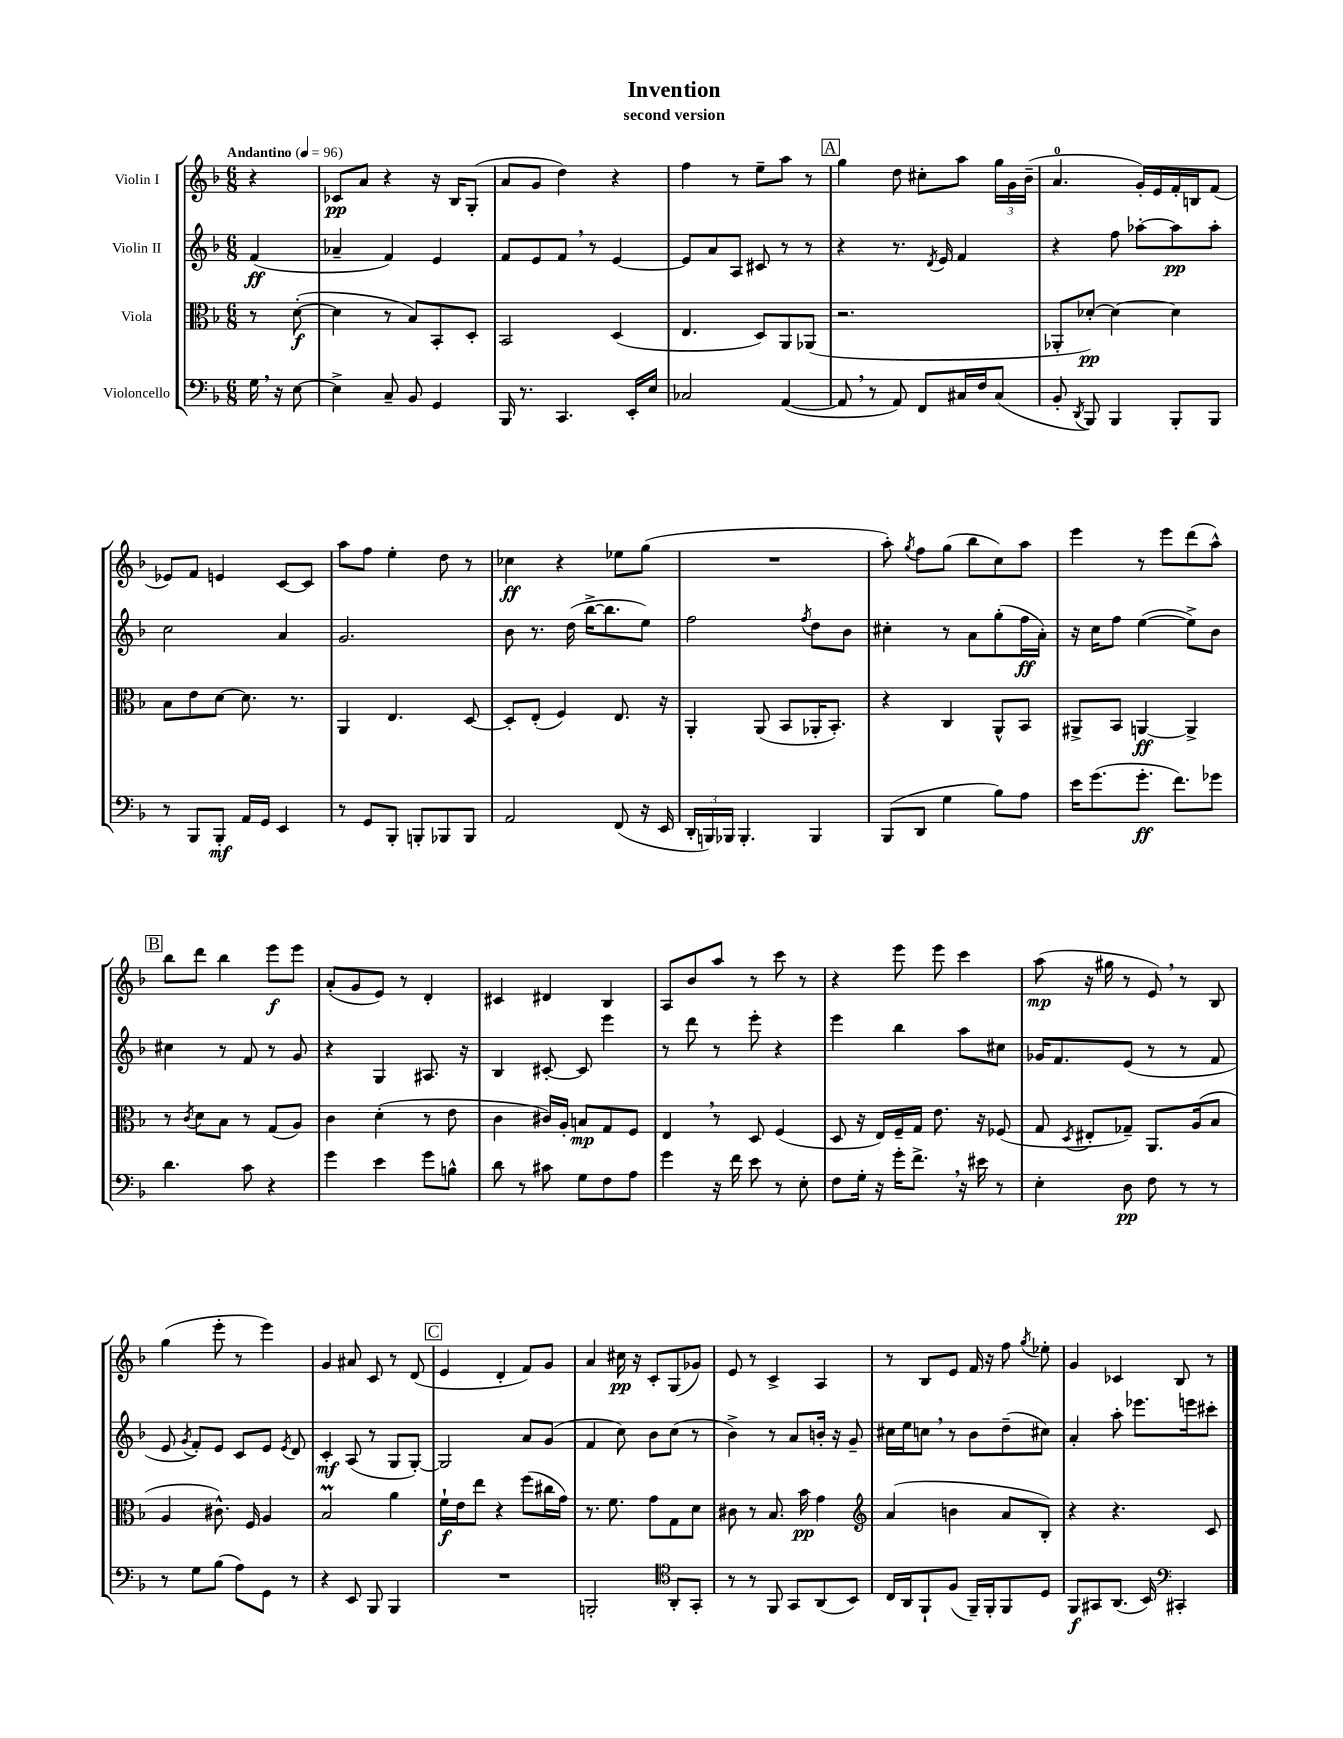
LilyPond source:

\header { title = "Invention" subtitle = "second version" }
<<
\new StaffGroup <<
\new Staff = "s0" \with { instrumentName = "Violin I" } {
    \clef treble \key f \major \numericTimeSignature \time 6/8 \partial 4 \tempo "Andantino" 4 = 96
    \autoBeamOff r4 |
    ces'8[\pp a'8] r4 r16 bes16[ g8]-.( |
    a'8[ g'8] d''4) r4 |
    f''4 r8 e''8[-- a''8] r8 |
    \mark \markup { \box "A" } g''4 d''8 cis''8[-. a''8] \tuplet 3/2 { g''16[ g'16 bes'16]--( } |
    a'4.-0 g'16[-.) e'16 f'16-. b16 f'8]( |
    ees'8[) f'8] e'4 c'8[~ c'8] |
    a''8[ f''8] e''4-. d''8 r8 |
    ces''4\ff r4 ees''8[ g''8]( |
    R2. |
    a''8-.) \acciaccatura { g''8 } f''8[ g''8]( bes''8[ c''8) a''8] |
    e'''4 r8 e'''8[ d'''8( a''8]-^) |
    \mark \markup { \box "B" } bes''8[ d'''8] bes''4 e'''8[\f e'''8] |
    a'8[-.( g'8 e'8]) r8 d'4-. |
    cis'4 dis'4 bes4 |
    a8[ bes'8 a''8] r8 c'''8 r8 |
    r4 e'''8 e'''8 c'''4 |
    a''8\mp( r16 gis''16 r8 e'8) \breathe r8 bes8 |
    g''4( e'''8-. r8 e'''4) |
    g'4 ais'8 c'8 r8 d'8( |
    \mark \markup { \box "C" } e'4 d'4-. f'8[) g'8] |
    a'4 cis''16\pp r16 c'8[-. g8( ges'8]) |
    e'8 r8 c'4-> a4 |
    r8 bes8[ e'8] f'16 r16 f''8 \acciaccatura { g''8 } ees''8-. |
    g'4 ces'4 bes8 r8 \bar "|." |
}
\new Staff = "s1" \with { instrumentName = "Violin II" } {
    \clef treble \key f \major \numericTimeSignature \time 6/8 \partial 4
    \autoBeamOff f'4\ff( |
    aes'4-- f'4) e'4 |
    f'8[ e'8 f'8] \breathe r8 e'4~ |
    e'8[ a'8 a8] cis'8 r8 r8 |
    \mark \markup { \box "A" } r4 r8. \acciaccatura { d'8 } e'16 f'4 |
    r4 f''8 aes''8[~-. aes''8\pp aes''8]-. |
    c''2 a'4 |
    g'2. |
    bes'8 r8. d''16( bes''16[~-> bes''8. e''8]) |
    f''2 \acciaccatura { f''8 } d''8[ bes'8] |
    cis''4-. r8 a'8[ g''8-.( f''16\ff a'16]-.) |
    r16 c''16[ f''8] e''4~( e''8[->) bes'8] |
    \mark \markup { \box "B" } cis''4 r8 f'8 r8 g'8 |
    r4 g4 ais8. r16 |
    bes4 cis'8~-. cis'8 e'''4 |
    r8 d'''8 r8 e'''8-. r4 |
    e'''4 bes''4 a''8[ cis''8] |
    ges'16[ f'8. e'8]( r8 r8 f'8 |
    e'8 \acciaccatura { g'8 } f'8[-.) e'8] c'8[ e'8] \acciaccatura { e'8 } d'8 |
    c'4-.\mf a8( r8 g8[ g8]~-.) |
    \mark \markup { \box "C" } g2 a'8[ g'8]( |
    f'4 c''8) bes'8[ c''8]( r8 |
    bes'4->) r8 a'8[ b'16]-. r16 g'8-- |
    cis''16[ e''16 c''8] \breathe r8 bes'8[ d''8--( cis''8]) |
    a'4-. a''8-. ees'''8.[ e'''16 cis'''8]-. \bar "|." |
}
\new Staff = "s2" \with { instrumentName = "Viola" } {
    \clef alto \key f \major \numericTimeSignature \time 6/8 \partial 4
    \autoBeamOff r8 d'8~-.\f( |
    d'4 r8 bes8[) bes,8-. d8]-. |
    bes,2 d4( |
    e4. d8[) a,8 aes,8]( |
    \mark \markup { \box "A" } r2. |
    aes,8[-. des'8]~-.\pp) des'4~ des'4 |
    bes8[ e'8 d'8]~ d'8. r8. |
    a,4 e4. d8~ |
    d8[-. e8]-.( f4) e8. r16 |
    a,4-. a,8( bes,8[ aes,16-. bes,8.]-.) |
    r4 c4 a,8[-^ bes,8] |
    ais,8[-> bes,8] a,4~\ff a,4-> |
    \mark \markup { \box "B" } r8 \acciaccatura { c'8 } d'8[ bes8] r8 g8[( a8]) |
    c'4 d'4-.( r8 e'8 |
    c'4 cis'16[) a16]-. b8[\mp g8 f8] |
    e4 \breathe r8 d8 f4( |
    d8 r16 e16[) f16-- g16] e'8. r16 fes8( |
    g8 \acciaccatura { d8 } eis8[-. ges8]--) a,8.[ a16( bes8] |
    a4 cis'8.-^) f16 a4 |
    bes2\prall a'4 |
    \mark \markup { \box "C" } f'16[-!\f e'16 e''8] r4 f''8[( cis''16 g'16]) |
    r8. f'8. g'8[ g8 d'8] |
    cis'8 r8 bes8. bes'16\pp g'4 |
    \clef treble a'4( b'4 a'8[ bes8]-.) |
    r4 r4. c'8 \bar "|." |
}
\new Staff = "s3" \with { instrumentName = "Violoncello" } {
    \clef bass \key f \major \numericTimeSignature \time 6/8 \partial 4
    \autoBeamOff g16 \breathe r16 e8~ |
    e4-> c8-- bes,8 g,4 |
    bes,,16 r8. c,4. e,16[-. e16] |
    ces2 a,4~( |
    \mark \markup { \box "A" } a,8 \breathe r8 a,8) f,8[ cis16 f16 cis8]( |
    bes,8-. \acciaccatura { d,8 } bes,,8) bes,,4 bes,,8[-. bes,,8] |
    r8 bes,,8[ bes,,8]-.\mf a,16[ g,16] e,4 |
    r8 g,8[ bes,,8]-. b,,8[-. bes,,8 bes,,8] |
    a,2 f,8( r16 e,16 |
    \tuplet 3/2 { d,16[-. b,,16) bes,,16] } bes,,4.-. bes,,4 |
    bes,,8[( d,8] g4 bes8[) a8] |
    e'16[ g'8.( g'8.]-.\ff f'8.[) ges'8] |
    \mark \markup { \box "B" } d'4. c'8 r4 |
    g'4 e'4 g'8[ b8]-^ |
    d'8 r8 cis'8 g8[ f8 a8] |
    g'4 r16 f'16 e'8 r8 e8-. |
    f8[ g16]-. r16 g'16[-. f'8.]-> \breathe r16 eis'16 r8 |
    e4-. d8\pp f8 r8 r8 |
    r8 g8[ bes8]( a8[) g,8] r8 |
    r4 e,8 bes,,8 bes,,4 |
    \mark \markup { \box "C" } R2. |
    b,,2-. \clef tenor a,8[-. g,8]-. |
    r8 r8 f,8 g,8[ a,8( bes,8]) |
    c16[ a,16 f,8-! f8]( f,16[--) f,16-. f,8 d8] |
    f,8[\f gis,8 a,8.]( bes,16) \clef bass cis,4-. \bar "|." |
}
>>
>>
\layout { \context { \Score \remove "Bar_number_engraver" } }
